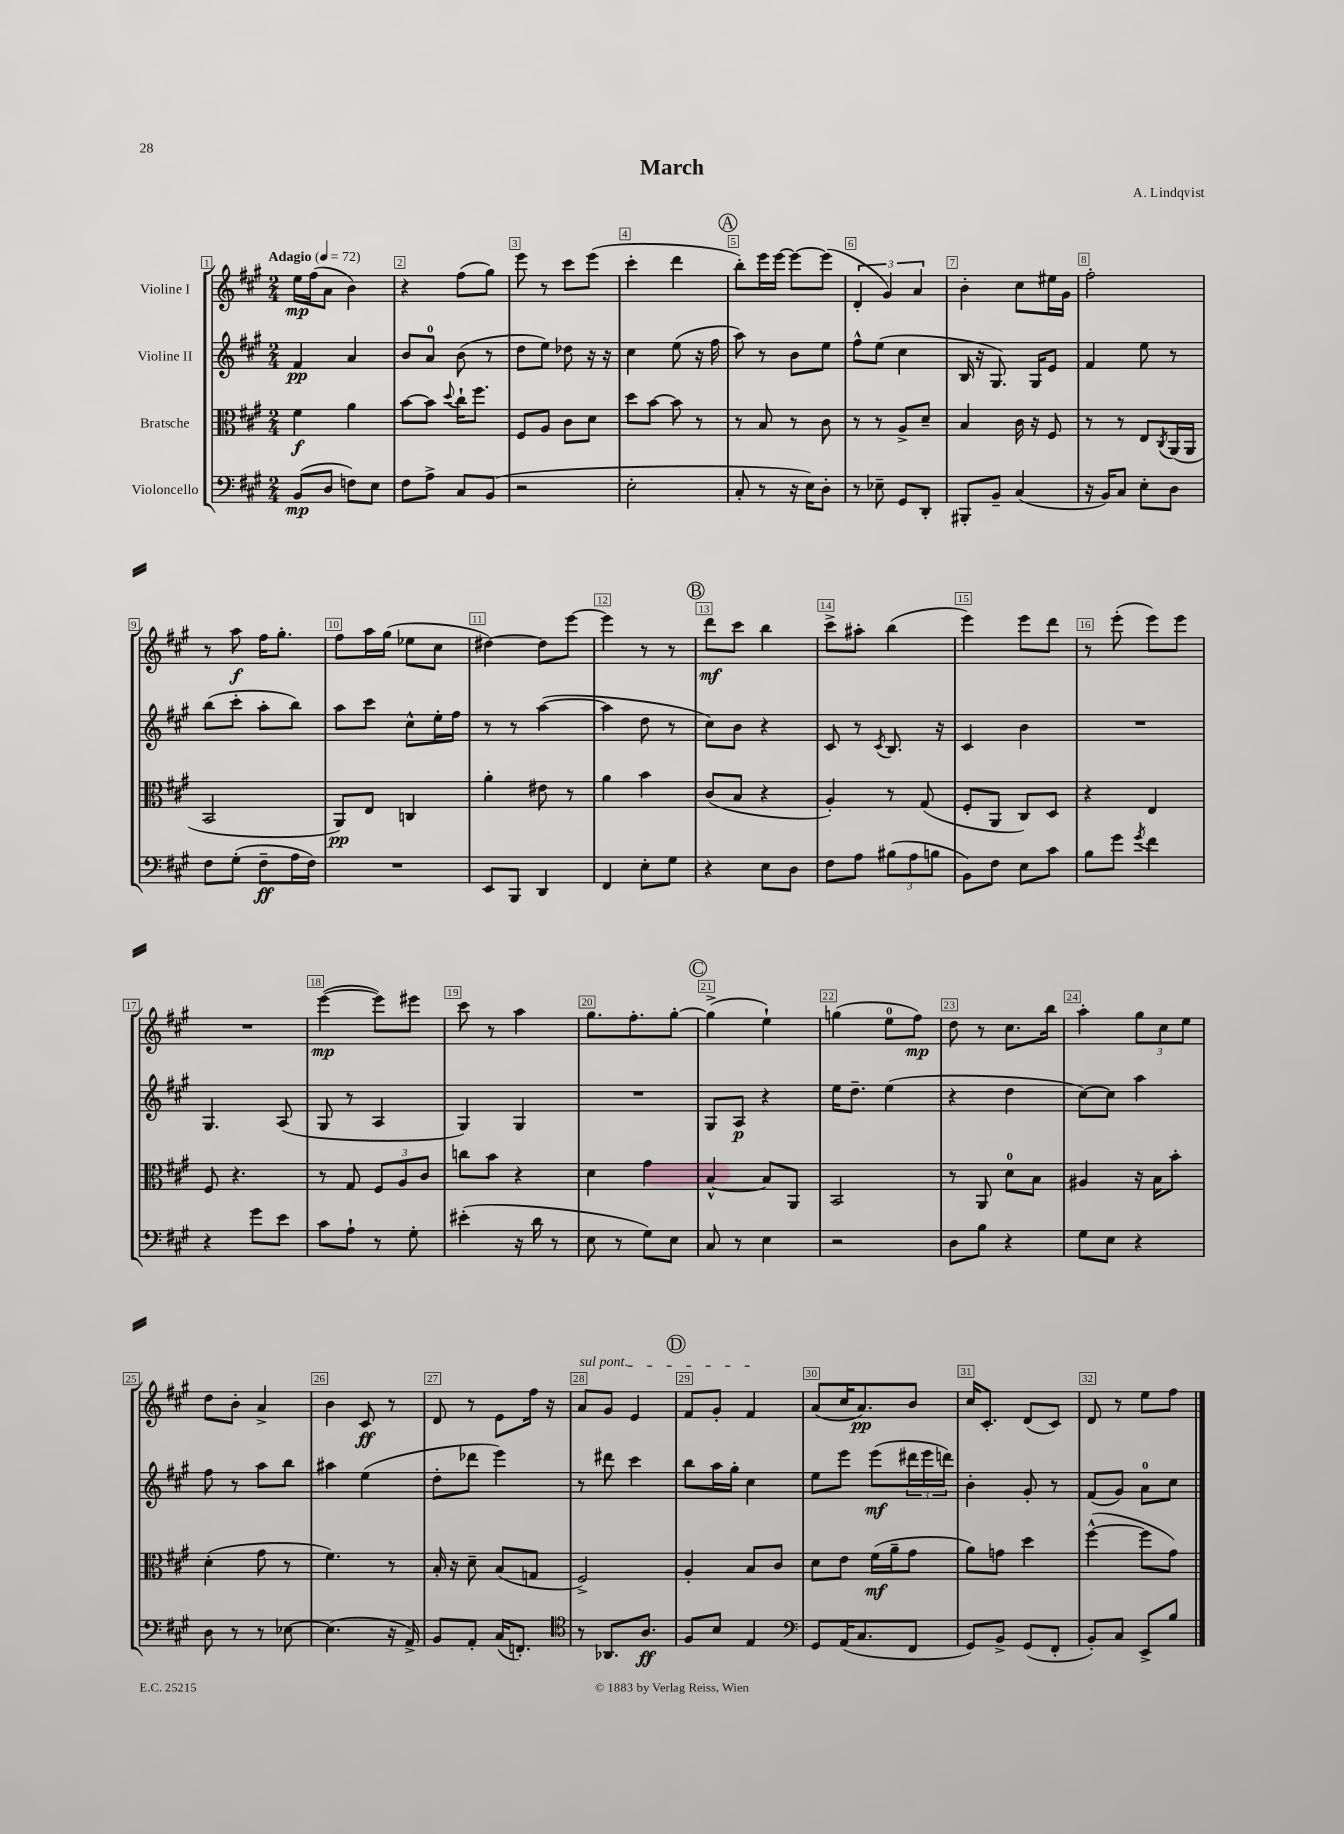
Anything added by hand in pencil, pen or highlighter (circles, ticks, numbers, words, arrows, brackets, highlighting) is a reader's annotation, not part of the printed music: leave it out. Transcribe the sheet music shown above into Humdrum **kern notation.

**kern	**dynam	**kern	**dynam	**kern	**dynam	**kern	**dynam
*part4	*part4	*part3	*part3	*part2	*part2	*part1	*part1
*staff4	*staff4	*staff3	*staff3	*staff2	*staff2	*staff1	*staff1
*I"Violoncello	*	*I"Bratsche	*	*I"Violine II	*	*I"Violine I	*
*clefF4	*	*clefC3	*	*clefG2	*	*clefG2	*
*k[f#c#g#]	*	*k[f#c#g#]	*	*k[f#c#g#]	*	*k[f#c#g#]	*
*M2/4	*	*M2/4	*	*M2/4	*	*M2/4	*
*MM72	*	*MM72	*	*MM72	*	*MM72	*
=1	=1	=1	=1	=1	=1	=1	=1
!	!	!	!	!	!	!LO:TX:a:B:t=Adagio	!
(8BB/L	mp	4f#\	f	4f#/	pp	16ee\LL	mp
.	.	.	.	.	.	(16ff#\J	.
8D/J	.	.	.	.	.	8a\J	.
8Fn\L)	.	4a\	.	4a/	.	4b\)	.
8E\J	.	.	.	.	.	.	.
=2	=2	=2	=2	=2	=2	=2	=2
8F#\L	.	[8b\L	.	8b/L	.	4r	.
8A^\J	.	8b\J]	.	8a/J	.	.	.
.	.	8qqdd/	.	.	.	.	.
8C#/L	.	16cc#`\KL	.	(8b\	.	(8ff#\L	.
.	.	8.ff#\J	.	.	.	.	.
(8BB/J	.	.	.	8r	.	8gg#\J)	.
=3	=3	=3	=3	=3	=3	=3	=3
2r	.	8F#/L	.	8dd\L	.	8eee\	.
.	.	8A/J	.	8ee\J)	.	8r	.
.	.	8c#\L	.	8dd-X\	.	8ccc#\L	.
.	.	8d\J	.	16r	.	(8eee\J	.
.	.	.	.	16r	.	.	.
=4	=4	=4	=4	=4	=4	=4	=4
2E'\	.	8dd\L	.	4cc#\	.	4ccc#'\	.
.	.	[8b\J	.	.	.	.	.
.	.	8b\]	.	(8ee\	.	4ddd\	.
.	.	8r	.	16r	.	.	.
.	.	.	.	16ff#\	.	.	.
!!LO:REH:place=s1:t=A
=5	=5	=5	=5	=5	=5	=5	=5
8C#'/	.	8r	.	8aa\)	.	8bb'\L)	.
8r	.	8B/	.	8r	.	16eee\L	.
.	.	.	.	.	.	[16eee\JJ	.
16r	.	8r	.	8b\L	.	8eee\L_	.
16E\KL)	.	.	.	.	.	.	.
8D'\J	.	8c#\	.	8ee\J	.	(8eee\J]	.
=6	=6	=6	=6	=6	=6	=6	=6
8r	.	8r	.	8ff#^^\L	.	6d'/	.
8E-X~\	.	8r	.	(8ee\J	.	.	.
.	.	.	.	.	.	6g#/)	.
8GG#/L	.	8A^/L	.	4cc#\	.	.	.
.	.	.	.	.	.	6a/	.
8DD'/J	.	8d~/J	.	.	.	.	.
=7	=7	=7	=7	=7	=7	=7	=7
8BBB#X'/L	.	4B/	.	16B/	.	4b'\	.
.	.	.	.	16r	.	.	.
8BB~/J	.	.	.	8.G#/)	.	.	.
(4C#/	.	16c#\	.	.	.	8cc#\L	.
.	.	16r	.	16G#/KL	.	.	.
.	.	8F#/	.	8e/J	.	16ee#X\L	.
.	.	.	.	.	.	16g#\JJ	.
=8	=8	=8	=8	=8	=8	=8	=8
16r	.	8r	.	4f#/	.	2ff#'\	.
16BB/KL)	.	.	.	.	.	.	.
8C#/J	.	8r	.	.	.	.	.
8E'\L	.	8E/L	.	8ee\	.	.	.
.	.	8qC#/	.	.	.	.	.
8D\J	.	(16AA/L	.	8r	.	.	.
.	.	16AA/JJ	.	.	.	.	.
!!LO:LB:g=z
=9	=9	=9	=9	=9	=9	=9	=9
8F#\L	.	2BB/	.	(8bb\L	.	8r	.
(8G#'\J	.	.	.	8ccc#'\J	.	8aa\	f
8F#~\L	ff	.	.	8aa'\L	.	16ff#\KL	.
.	.	.	.	.	.	8.gg#'\J	.
16A\L	.	.	.	8bb\J)	.	.	.
16F#\JJ)	.	.	.	.	.	.	.
=10	=10	=10	=10	=10	=10	=10	=10
2r	.	8AA/L)	pp	8aa\L	.	8ff#\L	.
.	.	8E/J	.	8ccc#\J	.	16aa\L	.
.	.	.	.	.	.	(16gg#\JJ	.
.	.	4Cn/	.	8cc#^^\L	.	8ee-X\L	.
.	.	.	.	16ee'\L	.	8cc#\J	.
.	.	.	.	16ff#\JJ	.	.	.
=11	=11	=11	=11	=11	=11	=11	=11
8EE/L	.	4a'\	.	8r	.	[4dd#X\)	.
8BBB/J	.	.	.	8r	.	.	.
4DD/	.	8e#X\	.	([4aa\	.	8dd#\L]	.
.	.	8r	.	.	.	[8eee\J	.
=12	=12	=12	=12	=12	=12	=12	=12
4FF#/	.	4a\	.	4aa\]	.	4eee\]	.
8E'\L	.	4b\	.	8dd\	.	8r	.
8G#\J	.	.	.	8r	.	8r	.
!!LO:REH:place=s1:t=B
=13	=13	=13	=13	=13	=13	=13	=13
4r	.	(8c#/L	.	8cc#\L)	.	8ddd\L	mf
.	.	8B/J	.	8b\J	.	8ccc#\J	.
8E\L	.	4r	.	4r	.	4bb\	.
8D\J	.	.	.	.	.	.	.
=14	=14	=14	=14	=14	=14	=14	=14
8F#\L	.	4A'/)	.	8c#/	.	8ccc#^\L	.
8A\J	.	.	.	8r	.	8aa#X'\J	.
.	.	.	.	8qc#/	.	.	.
(12B#X\L	.	8r	.	8.B/	.	(4bb\	.
12A\	.	.	.	.	.	.	.
.	.	(8G#/	.	.	.	.	.
12Bn\J	.	.	.	.	.	.	.
.	.	.	.	16r	.	.	.
=15	=15	=15	=15	=15	=15	=15	=15
8BB\L)	.	8F#'/L	.	4c#/	.	4eee\)	.
8F#\J	.	8AA/J	.	.	.	.	.
8E\L	.	8C#/L)	.	4b\	.	8eee\L	.
8c#\J	.	8D/J	.	.	.	8ddd\J	.
=16	=16	=16	=16	=16	=16	=16	=16
8B\L	.	4r	.	2r	.	8r	.
8g#\J	.	.	.	.	.	(8eee'\	.
8qg#/	.	.	.	.	.	.	.
4f#\	.	4E/	.	.	.	8eee\L)	.
.	.	.	.	.	.	8eee\J	.
!!LO:LB:g=z
=17	=17	=17	=17	=17	=17	=17	=17
4r	.	8F#/	.	4.G#/	.	2r	.
.	.	4.r	.	.	.	.	.
8g#\L	.	.	.	.	.	.	.
8e\J	.	.	.	(8A/	.	.	.
=18	=18	=18	=18	=18	=18	=18	=18
8c#\L	.	8r	.	8G#/	.	([4eee\	mp
8A`\J	.	8G#/	.	8r	.	.	.
8r	.	12F#/L	.	4A/	.	8eee\L])	.
.	.	12A/	.	.	.	.	.
8G#'\	.	.	.	.	.	8eee#X\J	.
.	.	12c#/J	.	.	.	.	.
=19	=19	=19	=19	=19	=19	=19	=19
(4e#X'\	.	8ccn\L	.	4G#/)	.	8ccc#\	.
.	.	8b\J	.	.	.	8r	.
16r	.	4r	.	4G#/	.	4aa\	.
16d\	.	.	.	.	.	.	.
8r	.	.	.	.	.	.	.
=20	=20	=20	=20	=20	=20	=20	=20
8E\	.	4d\	.	2r	.	8.gg#\L	.
8r	.	.	.	.	.	.	.
.	.	.	.	.	.	8.ff#'\	.
8G#\L)	.	4g#\	.	.	.	.	.
8E\J	.	.	.	.	.	[8gg#'\J	.
!!LO:REH:place=s1:t=C
=21	=21	=21	=21	=21	=21	=21	=21
8C#/	.	[4B^^/	.	8G#/L	.	(4gg#^\]	.
8r	.	.	.	8A/J	p	.	.
4E\	.	8B/L]	.	4r	.	4ee`\)	.
.	.	8AA/J	.	.	.	.	.
=22	=22	=22	=22	=22	=22	=22	=22
2r	.	2BB/	.	16ee\KL	.	(4ggn\	.
.	.	.	.	8.dd~\J	.	.	.
.	.	.	.	(4ee\	.	8ee\L	.
.	.	.	.	.	.	8ff#\J)	mp
=23	=23	=23	=23	=23	=23	=23	=23
8D\L	.	8r	.	4r	.	8dd\	.
8B\J	.	8AA/	.	.	.	8r	.
4r	.	8d\L	.	4dd\	.	8.cc#\L	.
.	.	8B\J	.	.	.	.	.
.	.	.	.	.	.	16bb\Jk	.
=24	=24	=24	=24	=24	=24	=24	=24
8G#\L	.	4A#X/	.	[8cc#\L)	.	4aa'\	.
8E\J	.	.	.	8cc#\J]	.	.	.
4r	.	16r	.	4aa\	.	12gg#\L	.
.	.	16B\KL	.	.	.	.	.
.	.	.	.	.	.	12cc#\	.
.	.	8b'\J	.	.	.	.	.
.	.	.	.	.	.	12ee\J	.
!!LO:LB:g=z
=25	=25	=25	=25	=25	=25	=25	=25
8D\	.	(4d'\	.	8ff#\	.	8dd\L	.
8r	.	.	.	8r	.	8b'\J	.
8r	.	8g#\	.	8aa\L	.	4a^/	.
[8E-X\	.	8r	.	8bb\J	.	.	.
=26	=26	=26	=26	=26	=26	=26	=26
(4.E-\]	.	4.f#\)	.	4aa#X\	.	4b\	.
.	.	.	.	(4ee\	.	8c#/	ff
16r	.	8r	.	.	.	8r	.
16AA^/)	.	.	.	.	.	.	.
=27	=27	=27	=27	=27	=27	=27	=27
8BB/L	.	16B'/	.	8dd'\L	.	8d/	.
.	.	16r	.	.	.	.	.
8AA'/J	.	8d~\	.	8ddd-X\J	.	8r	.
(16C#/KL	.	(8B/L	.	4eee\)	.	8e\L	.
8.FFn'/J)	.	.	.	.	.	.	.
.	.	8Gn/J	.	.	.	16ff#\Jk	.
.	.	.	.	.	.	16r	.
=28	=28	=28	=28	=28	=28	=28	=28
*clefC4	*	*	*	*	*	*	*
!	!	!	!	!	!	!LO:TX:a:i:t=sul pont.	!
8r	.	2F#^/)	.	8r	.	8a/L	.
8.AA-X/L	.	.	.	8ddd#X\	.	8g#/J	.
.	.	.	.	4ccc#\	.	4e/	.
8.A/J	ff	.	.	.	.	.	.
!!LO:REH:place=s1:t=D
=29	=29	=29	=29	=29	=29	=29	=29
8F#/L	.	4A'/	.	8bb\L	.	8f#/L	.
8B/J	.	.	.	16aa\L	.	8g#'/J	.
.	.	.	.	16gg#'\JJ	.	.	.
4E/	.	8B/L	.	4cc#\	.	4f#/	.
.	.	8c#/J	.	.	.	.	.
=30	=30	=30	=30	=30	=30	=30	=30
*clefF4	*	*	*	*	*	*	*
8GG#/L	.	8d\L	.	8ee\L	.	(8a/L	.
(16AA/K	.	8e\J	.	8eee\J	.	16cc#/K	.
8.C#/	.	.	.	.	.	8.a/)	pp
.	.	(16f#\LL	mf	(8eee\L	mf	.	.
.	.	16a~\J	.	.	.	.	.
8FF#/J	.	8g#\J	.	24ddd#X\L	.	8b/J	.
.	.	.	.	24eee\	.	.	.
.	.	.	.	24dddn\JJ)	.	.	.
=31	=31	=31	=31	=31	=31	=31	=31
8GG#/L)	.	8a\L)	.	4b'\	.	16cc#/KL	.
.	.	.	.	.	.	8.c#'/J	.
8BB^/J	.	8gn\J	.	.	.	.	.
(8GG#/L	.	4dd\	.	8g#'/	.	(8d/L	.
8FF#'/J	.	.	.	8r	.	8c#/J)	.
=32	=32	=32	=32	=32	=32	=32	=32
8BB'/L)	.	([4ff#^^\	.	(8f#/L	.	8d/	.
8C#/J	.	.	.	8g#/J)	.	8r	.
8EE^/L	.	8ff#\L]	.	8a\L	.	8ee\L	.
8B/J	.	8g#\J)	.	8cc#\J	.	8ff#\J	.
==	==	==	==	==	==	==	==
*-	*-	*-	*-	*-	*-	*-	*-
